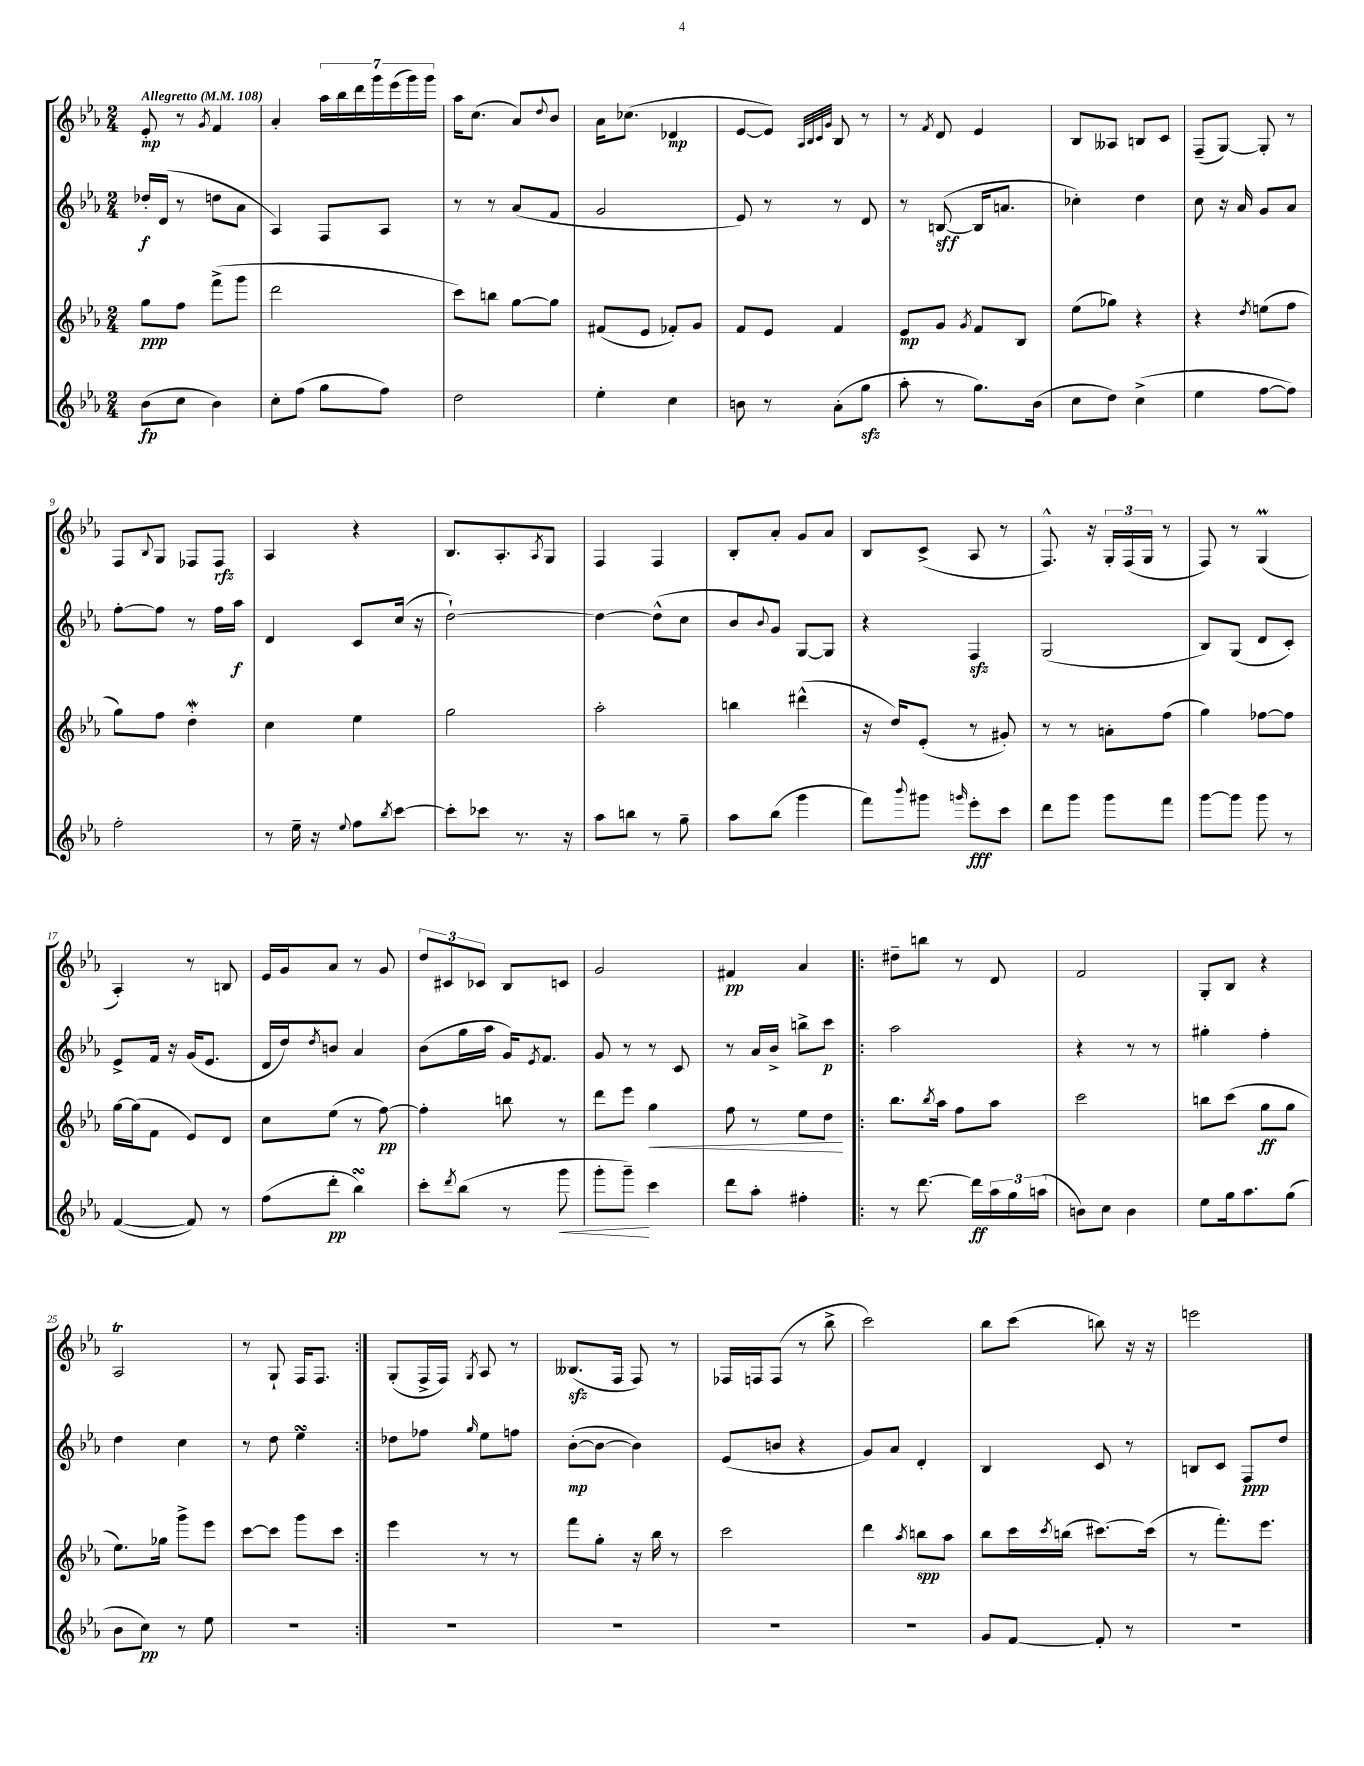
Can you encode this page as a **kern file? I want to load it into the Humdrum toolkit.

**kern	**dynam	**kern	**dynam	**kern	**dynam	**kern	**dynam
*part4	*part4	*part3	*part3	*part2	*part2	*part1	*part1
*staff4	*staff4	*staff3	*staff3	*staff2	*staff2	*staff1	*staff1
*clefG2	*	*clefG2	*	*clefG2	*	*clefG2	*
*k[b-e-a-]	*	*k[b-e-a-]	*	*k[b-e-a-]	*	*k[b-e-a-]	*
*M2/4	*	*M2/4	*	*M2/4	*	*M2/4	*
*MM108	*	*MM108	*	*MM108	*	*MM108	*
=1	=1	=1	=1	=1	=1	=1	=1
!	!	!	!	!	!	!LO:TX:a:B:t=Allegretto	!
(8b-\L	fp	8gg\L	ppp	16dd-X'/LL	f	8e-'/	mp
.	.	.	.	(16d/JJ	.	.	.
8cc\J	.	8ff\J	.	8r	.	8r	.
.	.	.	.	.	.	8qg/	.
4b-\)	.	(8fff^\L	.	8ddn\L	.	4f/	.
.	.	8ggg\J	.	8a-\J	.	.	.
=2	=2	=2	=2	=2	=2	=2	=2
8cc'\L	.	2ddd\	.	4A-/)	.	4a-'/	.
(8ff\J	.	.	.	.	.	.	.
8gg\L	.	.	.	8F/L	.	28aa-\LL	.
.	.	.	.	.	.	28bb-\	.
.	.	.	.	.	.	28ddd\	.
.	.	.	.	.	.	28ggg\	.
8ff\J)	.	.	.	8A-/J	.	.	.
.	.	.	.	.	.	(28eee-\	.
.	.	.	.	.	.	28ggg\)	.
.	.	.	.	.	.	28ggg\JJ	.
=3	=3	=3	=3	=3	=3	=3	=3
2dd\	.	8ccc\L)	.	8r	.	16aa-\KL	.
.	.	.	.	.	.	(8.cc\J	.
.	.	8bbn\J	.	8r	.	.	.
.	.	[8gg\L	.	(8a-/L	.	8a-/L)	.
.	.	.	.	.	.	8qqdd/	.
.	.	8gg\J]	.	8f/J	.	8b-/J	.
=4	=4	=4	=4	=4	=4	=4	=4
4ee-'\	.	(8f#X/L	.	2g/	.	16a-\KL	.
.	.	.	.	.	.	(8.cc-X\J	.
.	.	8e-/J	.	.	.	.	.
4cc\	.	8f-X'/L)	.	.	.	4d-X/	mp
.	.	8g/J	.	.	.	.	.
=5	=5	=5	=5	=5	=5	=5	=5
8bn\	.	8f/L	.	8e-/)	.	[8e-/L	.
8r	.	8e-/J	.	8r	.	8e-/J])	.
.	.	.	.	.	.	32qqA-/LLL	.
.	.	.	.	.	.	32qqB-/	.
.	.	.	.	.	.	32qqc/	.
.	.	.	.	.	.	32qqg/JJJ	.
(8a-'\L	.	4f/	.	8r	.	8B-/	.
8ggzz\J	.	.	.	8d/	.	8r	.
=6	=6	=6	=6	=6	=6	=6	=6
8aa-'\	.	8e-/L	mp	8r	.	8r	.
.	.	.	.	.	.	8qf/	.
8r	.	8g/J	.	([8Bn/	sff	8d/	.
.	.	8qg/	.	.	.	.	.
8.gg\L)	.	8f/L	.	16B/KL]	.	4e-/	.
.	.	.	.	8.an/J	.	.	.
.	.	8B-/J	.	.	.	.	.
(16b-\Jk	.	.	.	.	.	.	.
=7	=7	=7	=7	=7	=7	=7	=7
8cc\L	.	(8ee-\L	.	4cc-X'\)	.	8B-/L	.
8dd\J)	.	8gg-X\J)	.	.	.	8A--X/J	.
(4cc^\	.	4r	.	4dd\	.	8Bn/L	.
.	.	.	.	.	.	8c/J	.
=8	=8	=8	=8	=8	=8	=8	=8
4ee-\	.	4r	.	8cc\	.	(8F~/L	.
.	.	.	.	16r	.	[8G/J)	.
.	.	.	.	16a-/	.	.	.
.	.	8qdd/	.	.	.	.	.
[8ff\L	.	(8een\L	.	8g/L	.	8G'/]	.
8ff\J])	.	8ff\J	.	8a-/J	.	8r	.
!!LO:LB:g=z
=9	=9	=9	=9	=9	=9	=9	=9
2ff'\	.	8gg\L)	.	[8ff'\L	.	8F/L	.
.	.	.	.	.	.	8qqB-/	.
.	.	8ff\J	.	8ff\J]	.	8G/J	.
.	.	4ddW'\	.	8r	.	8F-X/L	.
.	.	.	.	16ff\LL	.	8F-/J	rfz
.	.	.	.	16aa-\JJ	f	.	.
=10	=10	=10	=10	=10	=10	=10	=10
8r	.	4cc\	.	4d/	.	4A-/	.
16ee-~\	.	.	.	.	.	.	.
16r	.	.	.	.	.	.	.
8qqee-/	.	.	.	.	.	.	.
8ff\L	.	4ee-\	.	8c/L	.	4r	.
8qbb-/	.	.	.	.	.	.	.
[8ccc\J	.	.	.	(16cc/Jk	.	.	.
.	.	.	.	16r	.	.	.
=11	=11	=11	=11	=11	=11	=11	=11
8ccc'\L]	.	2gg\	.	[2dd`\)	.	8.B-/L	.
8ccc-X\J	.	.	.	.	.	.	.
.	.	.	.	.	.	8.A-'/	.
8.r	.	.	.	.	.	.	.
.	.	.	.	.	.	8qA-/	.
.	.	.	.	.	.	8G/J	.
16r	.	.	.	.	.	.	.
=12	=12	=12	=12	=12	=12	=12	=12
8aa-\L	.	2aa-'\	.	4dd\_	.	4F/	.
8bbn\J	.	.	.	.	.	.	.
8r	.	.	.	(8dd^^\L]	.	4F/	.
8gg~\	.	.	.	8cc\J	.	.	.
=13	=13	=13	=13	=13	=13	=13	=13
8aa-\L	.	4bbn\	.	8b-/L	.	8B-'/L	.
.	.	.	.	8qqb-/	.	.	.
(8bb-\J	.	.	.	8g/J)	.	8a-'/J	.
4ggg\	.	(4ddd#X^^\	.	[8G/L	.	8g/L	.
.	.	.	.	8G/J]	.	8a-/J	.
=14	=14	=14	=14	=14	=14	=14	=14
8fff\L)	.	16r	.	4r	.	8B-/L	.
.	.	16dd/KL)	.	.	.	.	.
8qqbbb-/	.	.	.	.	.	.	.
8ggg#X\J	.	(8e-'/J	.	.	.	(8c^/J	.
16qqgggn/	.	.	.	.	.	.	.
8eee-'\L	fff	8r	.	4Fzz/	.	8A-/	.
8ccc\J	.	8g#X'/)	.	.	.	8r	.
=15	=15	=15	=15	=15	=15	=15	=15
8ddd\L	.	8r	.	(2G/	.	8.F^^/)	.
8ggg\J	.	8r	.	.	.	.	.
.	.	.	.	.	.	16r	.
8ggg\L	.	8an'\L	.	.	.	24G'/LL	.
.	.	.	.	.	.	(24F/	.
.	.	.	.	.	.	24G/JJ	.
8fff\J	.	(8ff\J	.	.	.	8r	.
=16	=16	=16	=16	=16	=16	=16	=16
[8ggg\L	.	4gg\)	.	8B-/L)	.	8F/)	.
8ggg\J]	.	.	.	(8G/J	.	8r	.
8ggg\	.	[8ff-X\L	.	8d/L	.	(4Gm/	.
8r	.	8ff-\J]	.	8c'/J)	.	.	.
!!LO:LB:g=z
=17	=17	=17	=17	=17	=17	=17	=17
([4f/	.	[16gg\LL	.	8e-^/L	.	4A-'/)	.
.	.	(16gg\J]	.	.	.	.	.
.	.	8f\J	.	16f/Jk	.	.	.
.	.	.	.	16r	.	.	.
8f/])	.	8e-/L)	.	(16g/KL	.	8r	.
.	.	.	.	8.e-/J	.	.	.
8r	.	8d/J	.	.	.	8Bn/	.
=18	=18	=18	=18	=18	=18	=18	=18
(8ff\L	.	8cc\L	.	16d/LL	.	16e-/LL	.
.	.	.	.	16dd/J)	.	16g/J	.
.	.	.	.	8qdd/	.	.	.
8ddd'\J	pp	(8ee-\J	.	8bn/J	.	8a-/J	.
4bb-sSSS\)	.	8r	.	4a-/	.	8r	.
.	.	[8ff\)	pp	.	.	8g/	.
=19	=19	=19	=19	=19	=19	=19	=19
8ccc'\L	.	4ff'\]	.	(8b-\L	.	12dd/L	.
.	.	.	.	.	.	12c#X/	.
8qddd/	.	.	.	.	.	.	.
(8bb-\J	.	.	.	16gg\L	.	.	.
.	.	.	.	.	.	12c-X/J	.
.	.	.	.	16aa-\JJ	.	.	.
8r	.	8bbn\	.	16g/KL)	.	8B-/L	.
.	.	.	.	8qe-/	.	.	.
.	.	.	.	8.f/J	.	.	.
!	!LO:HP:b	!	!	!	!	!	!
8ggg\	<	8r	.	.	.	8cn/J	.
=20	=20	=20	=20	=20	=20	=20	=20
8ggg'\L	.	8ddd\L	.	8g/	.	2g/	.
8ggg~\J)	.	8eee-\J	.	8r	.	.	.
!	!	!	!LO:HP:b	!	!	!	!
4ccc\	[	4gg\	<	8r	.	.	.
.	.	.	.	8c/	.	.	.
=21	=21	=21	=21	=21	=21	=21	=21
8ddd\L	.	8ff\	.	8r	.	4f#X/	pp
8aa-'\J	.	8r	.	16a-/LL	.	.	.
.	.	.	.	16b-^/JJ	.	.	.
4ff#X'\	.	8ee-\L	.	8bbn^\L	.	4a-/	.
.	.	8dd\J	.	8ccc\J	p	.	.
.	.	.	[	.	.	.	.
=22!|:	=22!|:	=22!|:	=22!|:	=22!|:	=22!|:	=22!|:	=22!|:
8r	.	8.bb-\L	.	2aa-\	.	8dd#X~\L	.
[8.ddd\	.	.	.	.	.	8bbn\J	.
.	.	8qbb-/	.	.	.	.	.
.	.	16aa-\Jk	.	.	.	.	.
.	.	8ff\L	.	.	.	8r	.
16ddd\LL]	ff	.	.	.	.	.	.
24aa-\	.	8aa-\J	.	.	.	8d/	.
24gg\	.	.	.	.	.	.	.
(24aan\JJ	.	.	.	.	.	.	.
=23	=23	=23	=23	=23	=23	=23	=23
8bn\L)	.	2ccc\	.	4r	.	2f/	.
8cc\J	.	.	.	.	.	.	.
4b\	.	.	.	8r	.	.	.
.	.	.	.	8r	.	.	.
=24	=24	=24	=24	=24	=24	=24	=24
8ee-\L	.	8bbn\L	.	4gg#X'\	.	8G'/L	.
16gg\k	.	(8ccc\J	.	.	.	8B-/J	.
8.aa-\	.	.	.	.	.	.	.
.	.	8gg\L	ff	4ff'\	.	4r	.
(8gg\J	.	8gg\J	.	.	.	.	.
!!LO:LB:g=z
=25	=25	=25	=25	=25	=25	=25	=25
8b-\L	.	8.ee-\L)	.	4dd\	.	2A-T/	.
8cc\J)	pp	.	.	.	.	.	.
.	.	16gg-X\Jk	.	.	.	.	.
8r	.	8ggg^\L	.	4cc\	.	.	.
8ee-\	.	8eee-\J	.	.	.	.	.
=26	=26	=26	=26	=26	=26	=26	=26
2r	.	[8ccc\L	.	8r	.	8r	.
.	.	8ccc\J]	.	8dd\	.	8G`/	.
.	.	8ggg\L	.	4ee-sSSs\	.	16F/KL	.
.	.	.	.	.	.	8.F/J	.
.	.	8ccc\J	.	.	.	.	.
=27:|!	=27:|!	=27:|!	=27:|!	=27:|!	=27:|!	=27:|!	=27:|!
2r	.	4eee-\	.	8dd-X\L	.	(8G'/L	.
.	.	.	.	8ff-X\J	.	16F^/L	.
.	.	.	.	.	.	16F/JJ)	.
.	.	.	.	16qqgg/	.	8qG/	.
.	.	8r	.	8ee-\L	.	8A-/	.
.	.	8r	.	8ffn\J	.	8r	.
=28	=28	=28	=28	=28	=28	=28	=28
2r	.	8fff\L	.	([8b-'\L	mp	(8.B--Xzz/L	.
.	.	8gg'\J	.	8b-\J_	.	.	.
.	.	.	.	.	.	16F/Jk	.
.	.	16r	.	4b-\])	.	8F/)	.
.	.	16bb-\	.	.	.	.	.
.	.	8r	.	.	.	8r	.
=29	=29	=29	=29	=29	=29	=29	=29
2r	.	2ccc\	.	(8e-/L	.	16F-X/LL	.
.	.	.	.	.	.	16Fn/J	.
.	.	.	.	8bn/J	.	(8F/J	.
.	.	.	.	4r	.	8r	.
.	.	.	.	.	.	8bb-^\	.
=30	=30	=30	=30	=30	=30	=30	=30
2r	.	4ddd\	.	8g/L)	.	2ccc\)	.
.	.	.	.	8a-/J	.	.	.
.	.	8qaa-/	.	.	.	.	.
.	.	8bbn\L	spp	4d'/	.	.	.
.	.	8aa-\J	.	.	.	.	.
=31	=31	=31	=31	=31	=31	=31	=31
8g/L	.	8bb-\L	.	4B-/	.	8bb-\L	.
[8f/J	.	16ccc\L	.	.	.	(8ccc\J	.
.	.	8qccc/	.	.	.	.	.
.	.	(16bbn\JJ	.	.	.	.	.
8f'/]	.	[8.ccc#X\L)	.	8c/	.	8bbn\)	.
8r	.	.	.	8r	.	16r	.
.	.	(16ccc#\Jk]	.	.	.	16r	.
=32	=32	=32	=32	=32	=32	=32	=32
2r	.	8r	.	8Bn/L	.	2eeen\	.
.	.	8.fff'\L)	.	8c/J	.	.	.
.	.	.	.	8F/L	ppp	.	.
.	.	8.eee-\J	.	.	.	.	.
.	.	.	.	8dd/J	.	.	.
==	==	==	==	==	==	==	==
*-	*-	*-	*-	*-	*-	*-	*-
